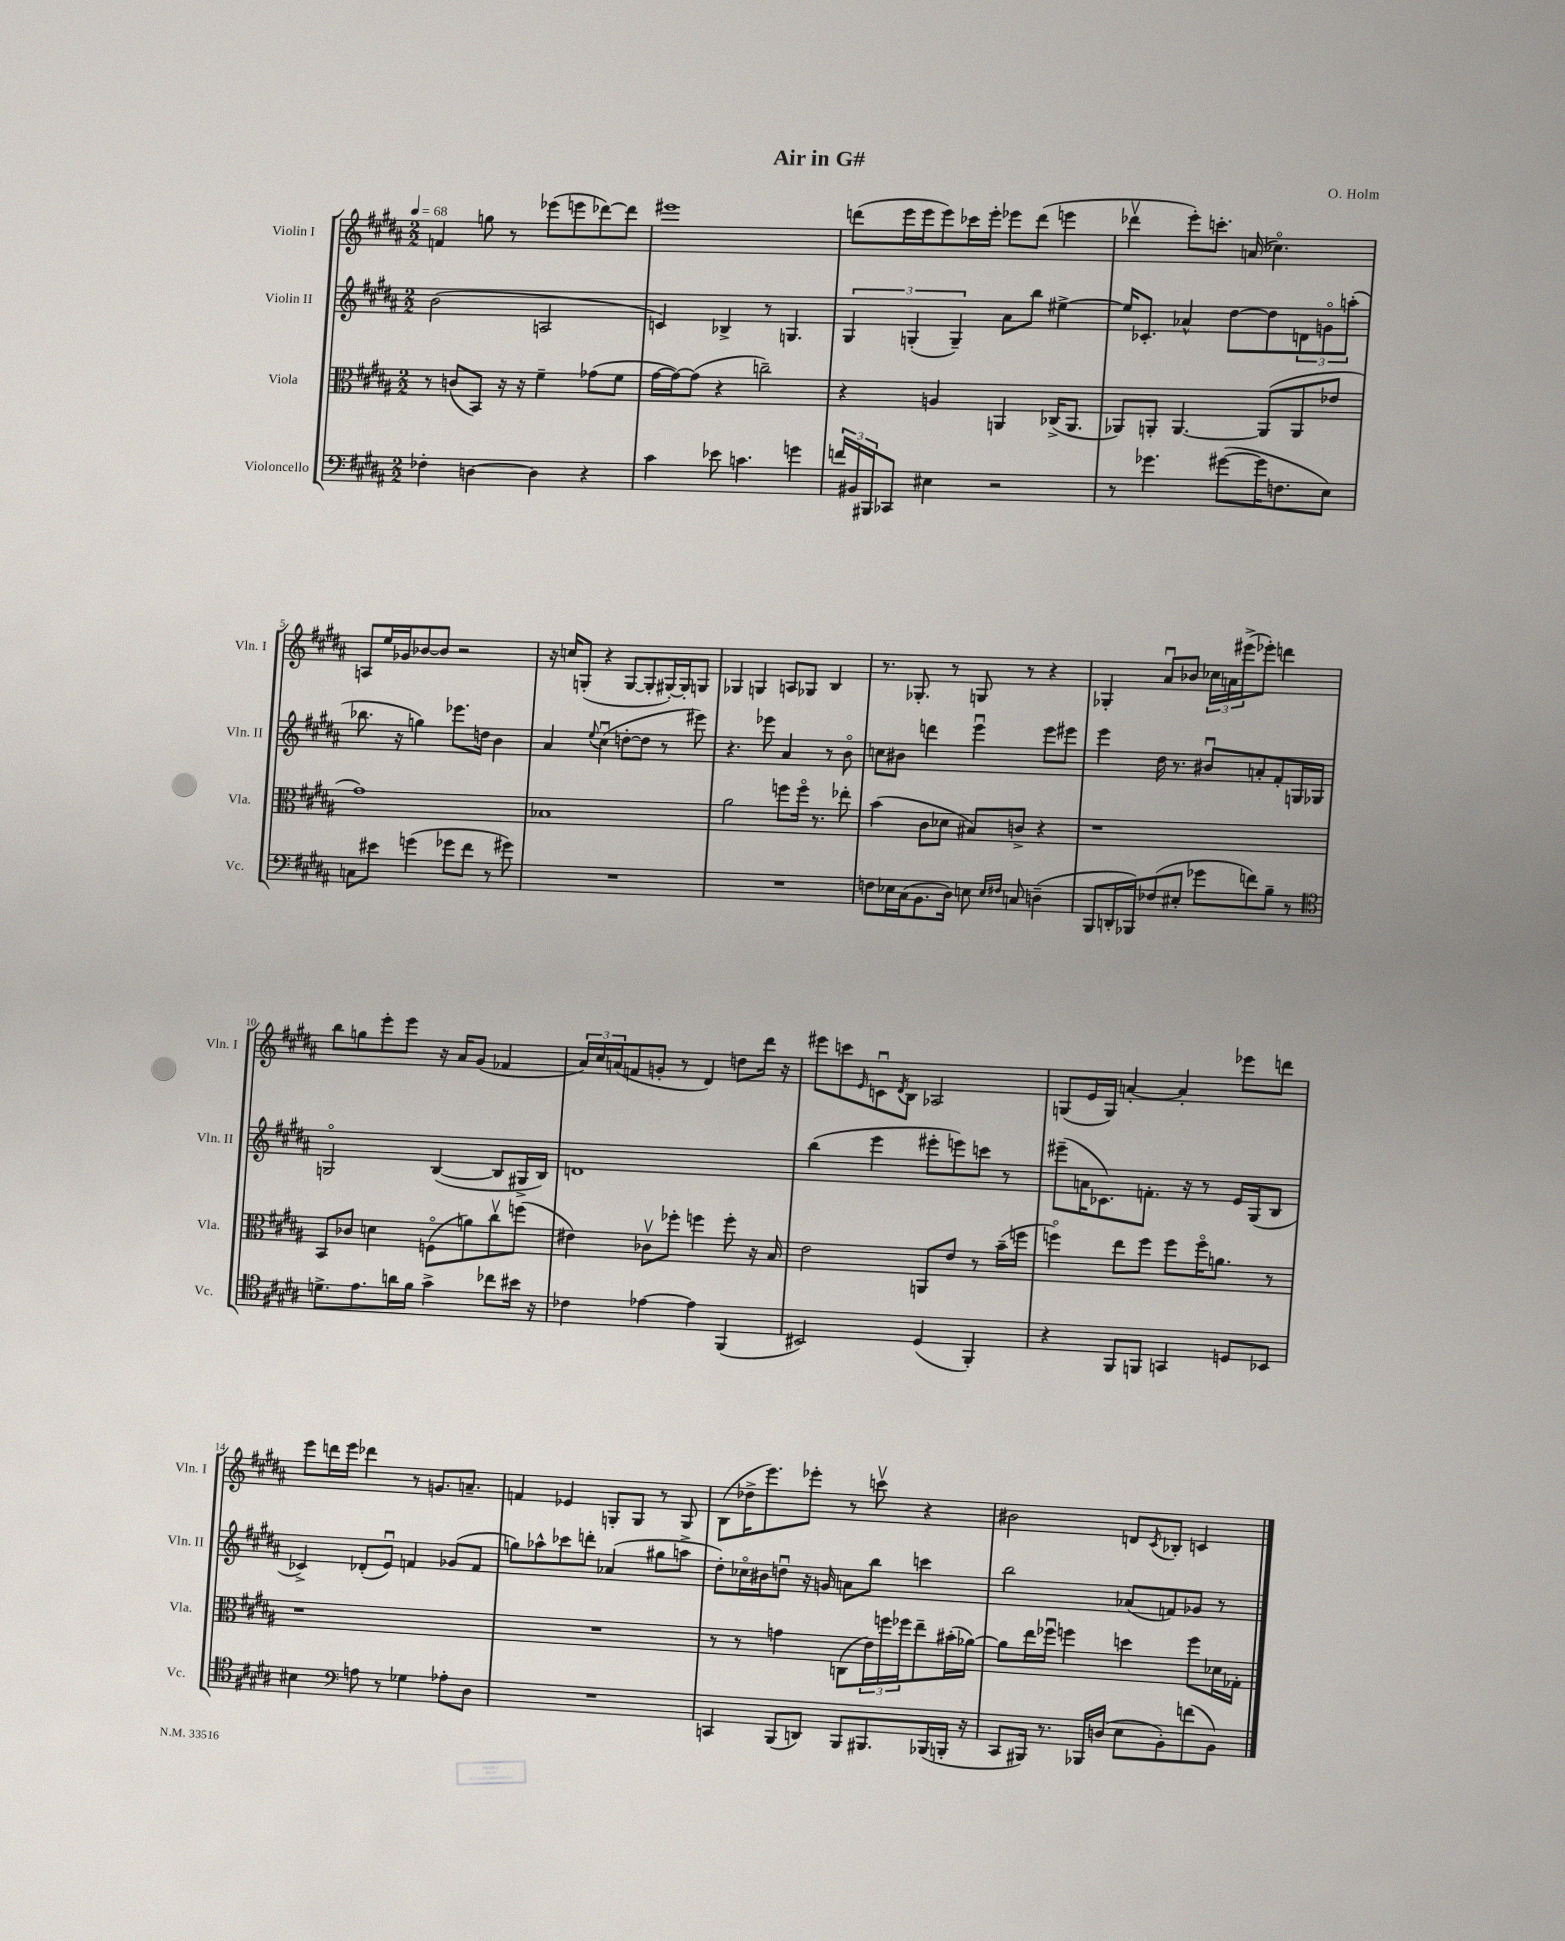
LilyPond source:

\header { title = "Air in G#" composer = "O. Holm" }
<<
\new StaffGroup <<
\new Staff = "s0" \with { instrumentName = "Violin I" shortInstrumentName = "Vln. I" } {
    \clef treble \key b \major \numericTimeSignature \time 2/2 \tempo 4 = 68
    f'4 g''8 r8 ees'''8( e'''8 des'''8~) des'''8 |
    eis'''1 |
    d'''8( e'''16 e'''16 e'''8) ces'''16 e'''16-. ees'''8 d'''8( e'''4 |
    des'''4\upbow e'''8-.) c'''8.-. a'16( ces''4.\flageolet) |
    a8 e''16 ges'16 bes'8~ bes'8 r2 |
    r16 c''16 g8-.( r4 g8~ g8-. gis16~-.) gis16-. g8 |
    ges4 g4 a8 ges8 b4 |
    r8. ges8.-. r8 g8 r8 r4 |
    ges4-. ais'8\downbow bes'8 \tuplet 3/2 { ces''16 a'16 eis'''16->( } ees'''8-.) d'''4 |
    b''8 g''8 e'''8-. e'''8 r16 ais'16 gis'8( fes'4 |
    \tuplet 3/2 { ais'16) cis''16 a'16( } f'8 g'8-. r8 dis'4) d''8 dis'''16 r16 |
    eis'''8 c'''8 \grace { e'16 } c'8\downbow \acciaccatura { dis'8 } b8 aes2 |
    g8( e'16 g16) a'4~-. a'4-. ees'''8 d'''8 |
    e'''8 d'''16 e'''16 des'''4 r8 g'8. a'8.-- |
    f'4 ees'4 g8-. g8 r8 g8 |
    b8( des''16-> e'''8.) ees'''8-. r8 c'''8\upbow r4 |
    bis'2 d'8 \acciaccatura { cis'8 } bes8-. c'4 \bar "|." |
}
\new Staff = "s1" \with { instrumentName = "Violin II" shortInstrumentName = "Vln. II" } {
    \clef treble \key b \major \numericTimeSignature \time 2/2
    b'2( a2 |
    c'4) bes4-> r8 g4. |
    \tuplet 3/2 { gis4 g4-.( g4--) } ais'8 b''8 eis''4~-> |
    eis''16 ces'8.-. aes'4-^ dis''8~ dis''8 \tuplet 3/2 { d'8 g'8\flageolet a''8-.( } |
    bes''8. r16 g''4) ees'''8. d''16 b'4 |
    ais'4 \appoggiatura { e''8 } cis''4\downbow( d''8~-. d''8 r8 eis'''8) |
    r4. ees'''8 ais'4 r8 b'8\flageolet |
    c''8 bis'8 d'''4 e'''4\downbow e'''8 eis'''8 |
    e'''4 dis''16 r8. bis'8\downbow a'8-. fis'8-. g16 ges16 |
    g2\flageolet b4~( b8 gis16-> b16) |
    d'1 |
    b''4( e'''4 eis'''8-. e'''8) c'''8 r8 |
    eis'''8--( a'16 ces'8.) f'8.-. r16 r8 e'16 gis16( b8 |
    ces'4->) des'8-.( e'8\downbow) f'4 ges'8( f'8 |
    g''8) aes''8-^ ces'''8 d'''8-. aes'4( gis''8 a''8-> |
    dis''8-.) ces''16\flageolet bis'16 d''8\downbow r16 g'16 a'8 b''8 c'''4 |
    b''2 aes'8( f'8) ges'8 r8 \bar "|." |
}
\new Staff = "s2" \with { instrumentName = "Viola" shortInstrumentName = "Vla." } {
    \clef alto \key b \major \numericTimeSignature \time 2/2
    r8 c'8( b,8) r16 r16 fis'4-- ges'8( fis'8 |
    gis'16~ gis'16~) gis'8( r4 c''2--) |
    r4 a4 a,4 ces16->( a,8. |
    aes,8) a,8-. a,4.~ a,8( a,8 ees'8 |
    gis'1) |
    bes1 |
    ais'2 f''8 f''16\flageolet r8. ees''8-. |
    b'4( cis'8 des'8 bis8) c'8-> r4 |
    r1 |
    b,8 ces'8 d'4 f8\flageolet( a'8) cis''8\upbow f''8( |
    eis'4) ces'8\upbow fes''8-. f''4 f''8-. r16 b16 |
    e'2 a,8 e'8 r8 b'16--( f''16 |
    f''4\flageolet) e''8 f''8 f''8 f''16\flageolet a'8. r8 |
    r1 |
    R1 |
    r8 r8 g'4 c8( \tuplet 3/2 { e'16) f''16 fes''16 } e''8-- bis'16-.( aes'16~) |
    aes'8 e''16 fes''16\downbow f''4 d''4 f''8 des'16 ges16-. \bar "|." |
}
\new Staff = "s3" \with { instrumentName = "Violoncello" shortInstrumentName = "Vc." } {
    \clef bass \key b \major \numericTimeSignature \time 2/2
    fes4-. d4~ d4 r4 |
    cis'4 ees'8 c'4. g'4 |
    \tuplet 3/2 { f'16 bis,16 bis,,16 } ces,8 eis4 r2 |
    r8 ges'4. gis'8~( gis'16 f8. e8) |
    c8 eis'8 g'4( ges'8 fis'8 r8 gis'8) |
    R1 |
    R1 |
    f8 ees16 cis16( b,8. dis16) e8 \grace { e16 fis16 } c8 d4--( |
    b,,8 d,16-. bes,,16) fes8( eis8-. ges'8 f'8) b8-- r8 |
    \clef tenor d'8.-> e'8. a'16 fis'16 gis'4-> ces''8 bis'16 r16 |
    ces'4 ees'4~ ees'4 fis,4( |
    bis,2) dis4( fis,4-.) |
    r4 fis,8 f,8 g,4 d8 bes,8 |
    bis4 \clef bass a8 r8 ges4 aes8-. dis8 |
    R1 |
    c,4 b,,8( d,8) b,,8 bis,,8. bes,,16( b,,16-. r16 |
    cis,8 bis,,16) r8. bes,,16 d16( e8 b,8-.) f'8( b,8) \bar "|." |
}
>>
>>
